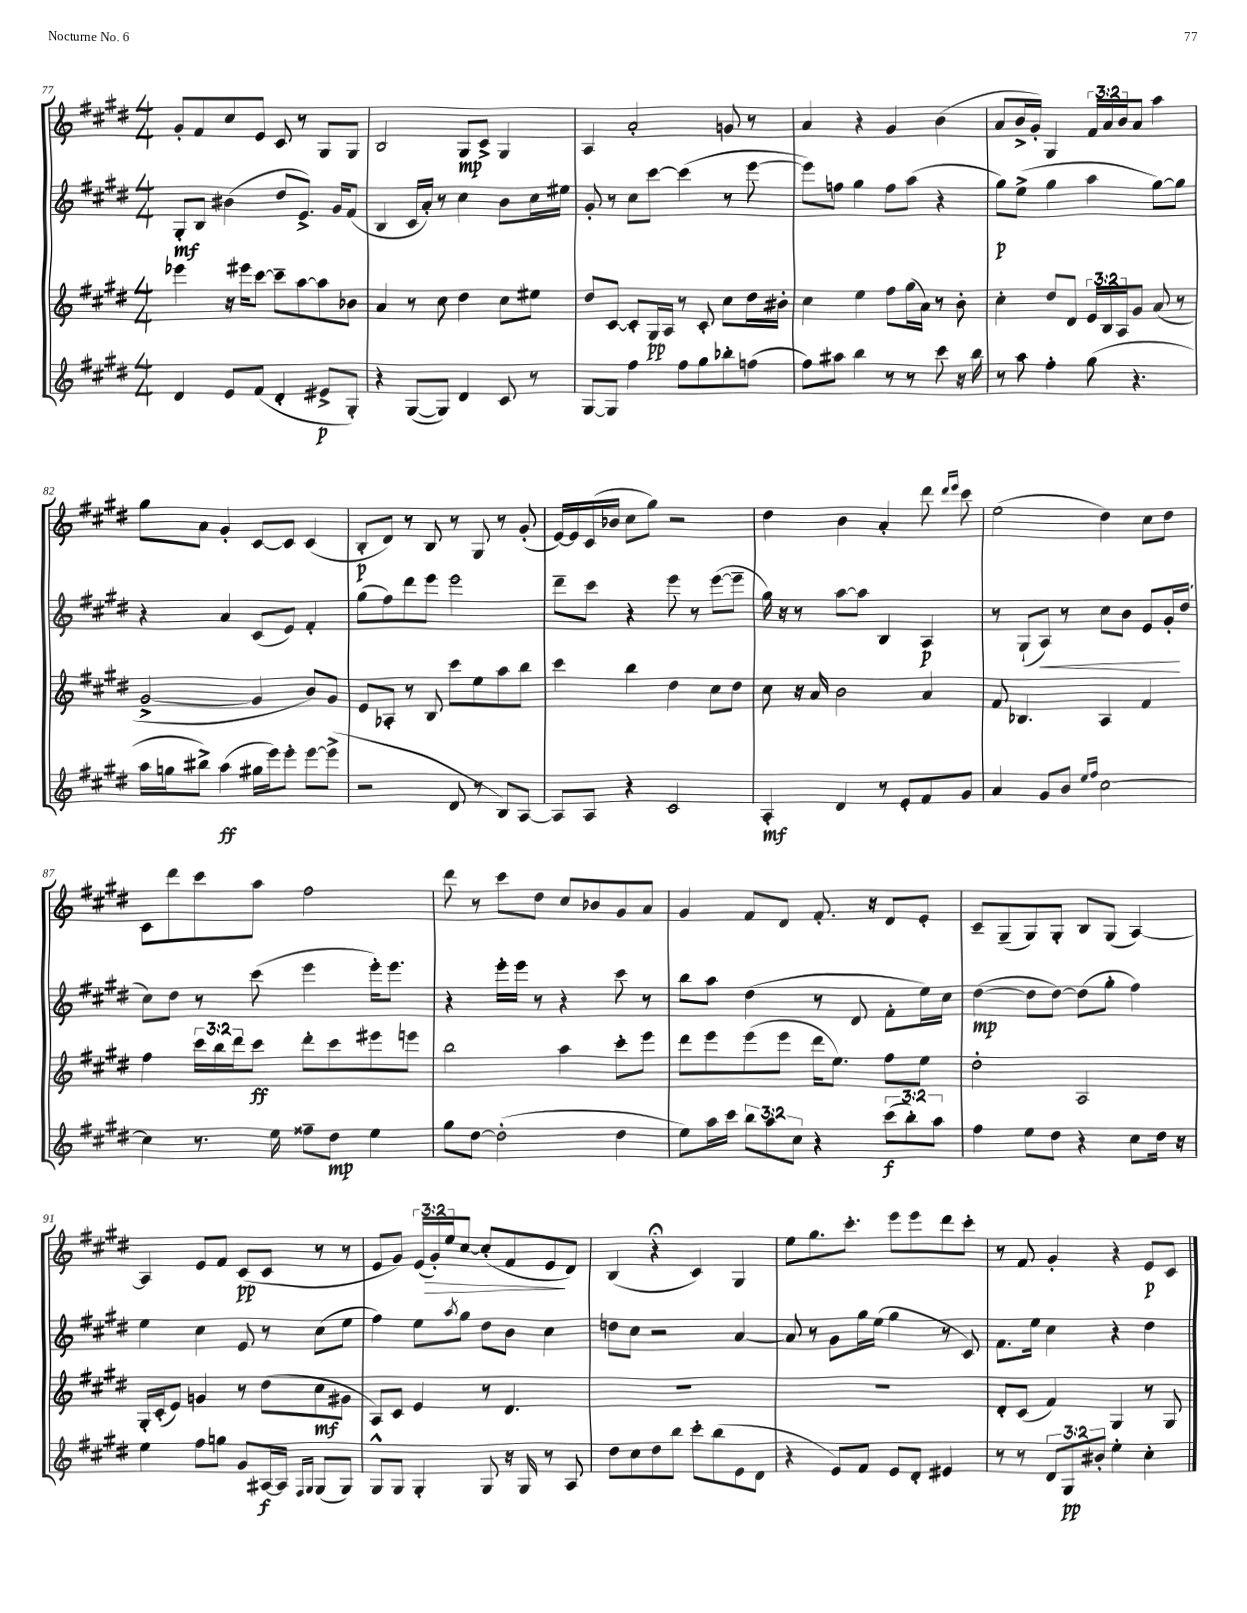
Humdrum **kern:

**kern	**dynam	**kern	**dynam	**kern	**dynam	**kern	**dynam
*part4	*part4	*part3	*part3	*part2	*part2	*part1	*part1
*staff4	*staff4	*staff3	*staff3	*staff2	*staff2	*staff1	*staff1
*clefG2	*	*clefG2	*	*clefG2	*	*clefG2	*
*k[f#c#g#d#]	*	*k[f#c#g#d#]	*	*k[f#c#g#d#]	*	*k[f#c#g#d#]	*
*M4/4	*	*M4/4	*	*M4/4	*	*M4/4	*
=77	=77	=77	=77	=77	=77	=77	=77
4d#/	.	4eee-X\	.	8G#'/L	mf	8g#'/L	.
.	.	.	.	8B/J	.	8f#/	.
8e/L	.	16r	.	(4b#X\	.	8cc#/	.
.	.	16eee#X\KL	.	.	.	.	.
(8f#/J	.	[8ccc#\J	.	.	.	8e/J	.
4d#'/	.	8ccc#~\L]	.	8dd#/L	.	8c#/	.
.	.	[8aa\	.	8.e^/J)	.	8r	.
8e#X^/L	p	8aa\]	.	.	.	8G#/L	.
.	.	.	.	16g#/KL	.	.	.
8G#'/J)	.	8b-X\J	.	(8f#/J	.	8G#/J	.
=78	=78	=78	=78	=78	=78	=78	=78
4r	.	4a/	.	4B/	.	2B/	.
([8G#/L	.	8r	.	16c#/LL	.	.	.
.	.	.	.	16a'/JJ)	.	.	.
8G#/J])	.	8cc#\	.	8r	.	.	.
4d#/	.	4dd#\	.	4cc#\	.	8G#/L	mp
.	.	.	.	.	.	8c#^/J	.
8c#/	.	8cc#\L	.	8b\L	.	4G#/	.
8r	.	8ee#X\J	.	16cc#\L	.	.	.
.	.	.	.	16ee#X\JJ	.	.	.
=79	=79	=79	=79	=79	=79	=79	=79
[8G#/L	.	8dd#/L	.	8g#'/	.	4A/	.
8G#/J]	.	[8c#/J	.	8r	.	.	.
4ff#\	.	8c#'/L]	.	8cc#\L	.	2a'/	.
.	.	16G#/L	pp	[8ccc#\J	.	.	.
.	.	16A/JJ	.	.	.	.	.
8ff#\L	.	8r	.	(4ccc#\]	.	.	.
8gg#\	.	8c#'/	.	.	.	.	.
8bb-X'\	.	8cc#\L	.	8r	.	8gn/	.
(8ffn\J	.	16dd#\L	.	[8eee\	.	8r	.
.	.	16b#X'\JJ	.	.	.	.	.
=80	=80	=80	=80	=80	=80	=80	=80
8ff#\L)	.	4cc#\	.	8eee\L])	.	4a/	.
8aa#X\J	.	.	.	8ffn\J	.	.	.
4bb\	.	4ee\	.	4gg#\	.	4r	.
8r	.	8ff#\L	.	8ff\L	.	4g#/	.
8r	.	(16gg#\L	.	(8aa\J	.	.	.
.	.	16a\JJ)	.	.	.	.	.
8ccc#\	.	8r	.	4r	.	(4b\	.
16r	.	8b'\	.	.	.	.	.
16bb\	.	.	.	.	.	.	.
=81	=81	=81	=81	=81	=81	=81	=81
8r	.	4cc#'\	.	8gg#\L)	p	8a/L	.
8aa\	.	.	.	(8ee^\J	.	16b^/L	.
.	.	.	.	.	.	16g#'/JJ)	.
4ff#'\	.	8dd#/L	.	4gg#\	.	4G#/	.
.	.	8d#/J	.	.	.	.	.
(8gg#\	.	24e/LL	.	4aa\	.	24f#/LL	.
.	.	24B/	.	.	.	24a/	.
.	.	24A/J	.	.	.	24b/J	.
4.r	.	8g#/J	.	.	.	8a/J	.
.	.	(8a/	.	[8gg#\L)	.	4aa\	.
.	.	8r	.	8gg#\J]	.	.	.
!!LO:LB:g=z
=82	=82	=82	=82	=82	=82	=82	=82
16aa\LL	.	[2g#^/	.	4r	.	8gg#\L	.
16ggn\J	.	.	.	.	.	.	.
8bb#X^\J)	.	.	.	.	.	8a\J	.
(4aa\	ff	.	.	4a/	.	4g#'/	.
16gg#X\LL	.	4g#/]	.	(8c#/L	.	[8c#/L	.
16eee\J)	.	.	.	.	.	.	.
8eee'\J	.	.	.	8e/J)	.	8c#/J]	.
[8eee\L	.	8b/L)	.	4f#'/	.	(4c#/	.
(8eee^\J]	.	8g#/J	.	.	.	.	.
=83	=83	=83	=83	=83	=83	=83	=83
2r	.	8e/L	.	(8gg#\L	.	8B'/L	p
.	.	8A-X'/J	.	8ff#\)	.	8d#/J)	.
.	.	8r	.	8ddd#\	.	8r	.
.	.	8B/	.	8eee\J	.	8B/	.
8d#/	.	8ccc#\L	.	2eee\	.	8r	.
8r	.	8ee\	.	.	.	8G#/	.
8B/L)	.	8aa\	.	.	.	8r	.
[8A/J	.	8bb\J	.	.	.	(8g#'/	.
=84	=84	=84	=84	=84	=84	=84	=84
8A/L]	.	4ccc#\	.	8ddd#~\L	.	[16e/LL)	.
.	.	.	.	.	.	16e/]	.
8A/J	.	.	.	8ccc#\J	.	(16c#/	.
.	.	.	.	.	.	16b-X/JJ	.
4r	.	4bb\	.	4r	.	8cc#\L	.
.	.	.	.	.	.	8gg#\J)	.
2c#/	.	4dd#\	.	8eee\	.	2r	.
.	.	.	.	8r	.	.	.
.	.	8cc#\L	.	([8eee\L	.	.	.
.	.	8dd#\J	.	8eee~\J]	.	.	.
=85	=85	=85	=85	=85	=85	=85	=85
4A'/	mf	8cc#\	.	16gg#\)	.	4dd#\	.
.	.	.	.	16r	.	.	.
.	.	16r	.	8r	.	.	.
.	.	16a/	.	.	.	.	.
4d#/	.	2b\	.	[8aa\L	.	4b\	.
.	.	.	.	8aa\J]	.	.	.
8r	.	.	.	4B/	.	4a'/	.
8e'/L	.	.	.	.	.	.	.
8f#/	.	4a/	.	4A/	p	8ddd#\	.
.	.	.	.	.	.	16qqddd#/LL	.
.	.	.	.	.	.	16qqeee/JJ	.
8g#/J	.	.	.	.	.	8ccc#\	.
=86	=86	=86	=86	=86	=86	=86	=86
4a/	.	8f#/	.	8r	.	(2ee\	.
.	.	4.B-X/	.	(8G#`/L	.	.	.
!	!	!	!	!	!LO:HP:b	!	!
8g#/L	.	.	.	8A/J)	<	.	.
8b/J	.	.	.	8r	.	.	.
16qqee/LL	.	.	.	.	.	.	.
16qqff#/JJ	.	.	.	.	.	.	.
[2cc#\	.	4A/	.	8cc#\L	.	4dd#\)	.
.	.	.	.	8b\J	.	.	.
.	.	4f#/	.	8e/L	.	8cc#\L	.
.	.	.	.	16g#'/L	.	8dd#\J	.
.	.	.	.	(16dd#/JJ	[	.	.
!!LO:LB:g=z
=87	=87	=87	=87	=87	=87	=87	=87
4cc#\]	.	4ff#\	.	8cc#\L)	.	8c#\L	.
.	.	.	.	8dd#\J	.	8ddd#\	.
8.r	.	24ccc#\LL	.	8r	.	8ccc#\	.
.	.	24bb\	.	.	.	.	.
.	.	24ddd#\J	.	.	.	.	.
.	.	8ccc#\J	ff	(8ccc#\	.	8aa\J	.
16ee\	.	.	.	.	.	.	.
8ff##X~\L	.	8ddd#'\L	.	4eee\	.	2ff#\	.
8dd#\J	mp	8ccc#\	.	.	.	.	.
4ee\	.	8eee#X\	.	16eee'\KL)	.	.	.
.	.	.	.	8.eee\J	.	.	.
.	.	8eeen\J	.	.	.	.	.
=88	=88	=88	=88	=88	=88	=88	=88
8gg#\L	.	2bb\	.	4r	.	8ddd#\	.
[8dd#\J	.	.	.	.	.	8r	.
(2dd#'\]	.	.	.	16eee'\LL	.	8ccc#\L	.
.	.	.	.	16eee\JJ	.	.	.
.	.	.	.	8r	.	8dd#\J	.
.	.	4aa\	.	4r	.	8cc#/L	.
.	.	.	.	.	.	8b-X/	.
4dd#\	.	8ccc#'\L	.	8ccc#\	.	8g#/	.
.	.	8eee\J	.	8r	.	8a/J	.
=89	=89	=89	=89	=89	=89	=89	=89
8ee\L)	.	8ddd#\L	.	8bb\L	.	4g#/	.
16aa\L	.	8eee\	.	8aa\J	.	.	.
16ccc#\JJ	.	.	.	.	.	.	.
12bb\L	.	(8eee\	.	(4dd#\	.	8f#/L	.
12aa\	.	.	.	.	.	.	.
.	.	8eee\J	.	.	.	8d#/J	.
12cc#\J	.	.	.	.	.	.	.
4r	.	16ddd#\KL	.	8r	.	8.f#'/	.
.	.	8.ee\J)	.	.	.	.	.
.	.	.	.	8d#/	.	.	.
.	.	.	.	.	.	16r	.
(12ccc#\L	f	8ff#\L	.	8f#'\L	.	8d#/L	.
12bb'\)	.	.	.	.	.	.	.
.	.	8ee\J	.	16ee\L)	.	8e'/J	.
12aa\J	.	.	.	.	.	.	.
.	.	.	.	16cc#\JJ	.	.	.
=90	=90	=90	=90	=90	=90	=90	=90
4ff#\	.	2dd#'\	.	([4dd#\	mp	8c#~/L	.
.	.	.	.	.	.	(8G#~/	.
8ee\L	.	.	.	8dd#\L]	.	8G#/)	.
8dd#\J	.	.	.	[8dd#\J)	.	8G#'/J	.
4r	.	2A/	.	(8dd#\L]	.	8B/L	.
.	.	.	.	8gg#'\J	.	(8G#/J	.
8cc#\L	.	.	.	4ff#\)	.	[4A/)	.
16dd#\Jk	.	.	.	.	.	.	.
16r	.	.	.	.	.	.	.
!!LO:LB:g=z
=91	=91	=91	=91	=91	=91	=91	=91
4ee\	.	16G#'/LL	.	4ee\	.	4A/]	.
.	.	(16c#'/J	.	.	.	.	.
.	.	8e/J)	.	.	.	.	.
8ff#\L	.	4gn/	.	4cc#\	.	8e/L	.
8ggn\J	.	.	.	.	.	8f#/J	.
8g#/L	.	8r	.	8e/	.	(8c#/L	pp
[16A#X/L	f	(8dd#\L	.	8r	.	8c#/J	.
16A#/JJ]	.	.	.	.	.	.	.
16qqF#/LL	.	.	.	.	.	.	.
16qqG#/JJ	.	.	.	.	.	.	.
(8G#/L	.	8cc#\	mf	(8cc#\L	.	8r	.
8G#/J)	.	8g#X\J	.	8ee\J	.	8r	.
=92	=92	=92	=92	=92	=92	=92	=92
8G#^^/L	.	8A/L)	.	4ff#\)	.	8e/L	.
8G#/J	.	8c#/J	.	.	.	8g#/J)	.
4G#'/	.	4e/	.	8ee\L	.	(24e/LL	.
!	!	!	!	!	!	!	!LO:HP:b
.	.	.	.	.	.	24g#'/)	>
.	.	.	.	.	.	24ee/J	.
.	.	.	.	8qaa/	.	.	.
.	.	.	.	8gg#\J	.	[8cc#/J	.
8G#/	.	8r	.	8dd#\L	.	(8cc#'/L]	.
16r	.	4.d#/	.	8b\J	.	8f#/	.
16G#/	.	.	.	.	.	.	.
8r	.	.	.	4cc#\	.	8e/	.
8A/	.	.	.	.	.	8d#/J)	]
=93	=93	=93	=93	=93	=93	=93	=93
8dd#\L	.	1r	.	8ddn\L	.	(4B/	.
8cc#\	.	.	.	8cc#\J	.	.	.
8dd#\	.	.	.	2r	.	4r;<	.
8bb\J	.	.	.	.	.	.	.
8ccc#'\L	.	.	.	.	.	4c#/)	.
(8bb\	.	.	.	.	.	.	.
8e\	.	.	.	[4a/	.	4G#/	.
8d#\J	.	.	.	.	.	.	.
=94	=94	=94	=94	=94	=94	=94	=94
4r	.	1r	.	8a/]	.	8ee\L	.
.	.	.	.	8r	.	8.gg#\	.
8e/L)	.	.	.	8g#\L	.	.	.
.	.	.	.	.	.	8.ccc#'\J	.
8f#/J	.	.	.	16gg#\L	.	.	.
.	.	.	.	(16ee\JJ	.	.	.
8e/L	.	.	.	4gg#\	.	8eee\L	.
8d#'/J	.	.	.	.	.	8eee\	.
4e#X/	.	.	.	8r	.	8ddd#\	.
.	.	.	.	8c#/)	.	8ccc#'\J	.
=95	=95	=95	=95	=95	=95	=95	=95
8r	.	8d#'/L	.	8.f#\L	.	8r	.
8r	.	(8c#/J	.	.	.	8f#/	.
.	.	.	.	16ee\Jk	.	.	.
12d#/L	.	4f#/)	.	4cc#\	.	4g#'/	.
12G#/	pp	.	.	.	.	.	.
12b#X'/J	.	.	.	.	.	.	.
4ee'\	.	4G#/	.	4r	.	4r	.
4cc#'\	.	8r	.	4dd#\	.	8e/L	p
.	.	8G#/	.	.	.	8c#/J	.
==	==	==	==	==	==	==	==
*-	*-	*-	*-	*-	*-	*-	*-
